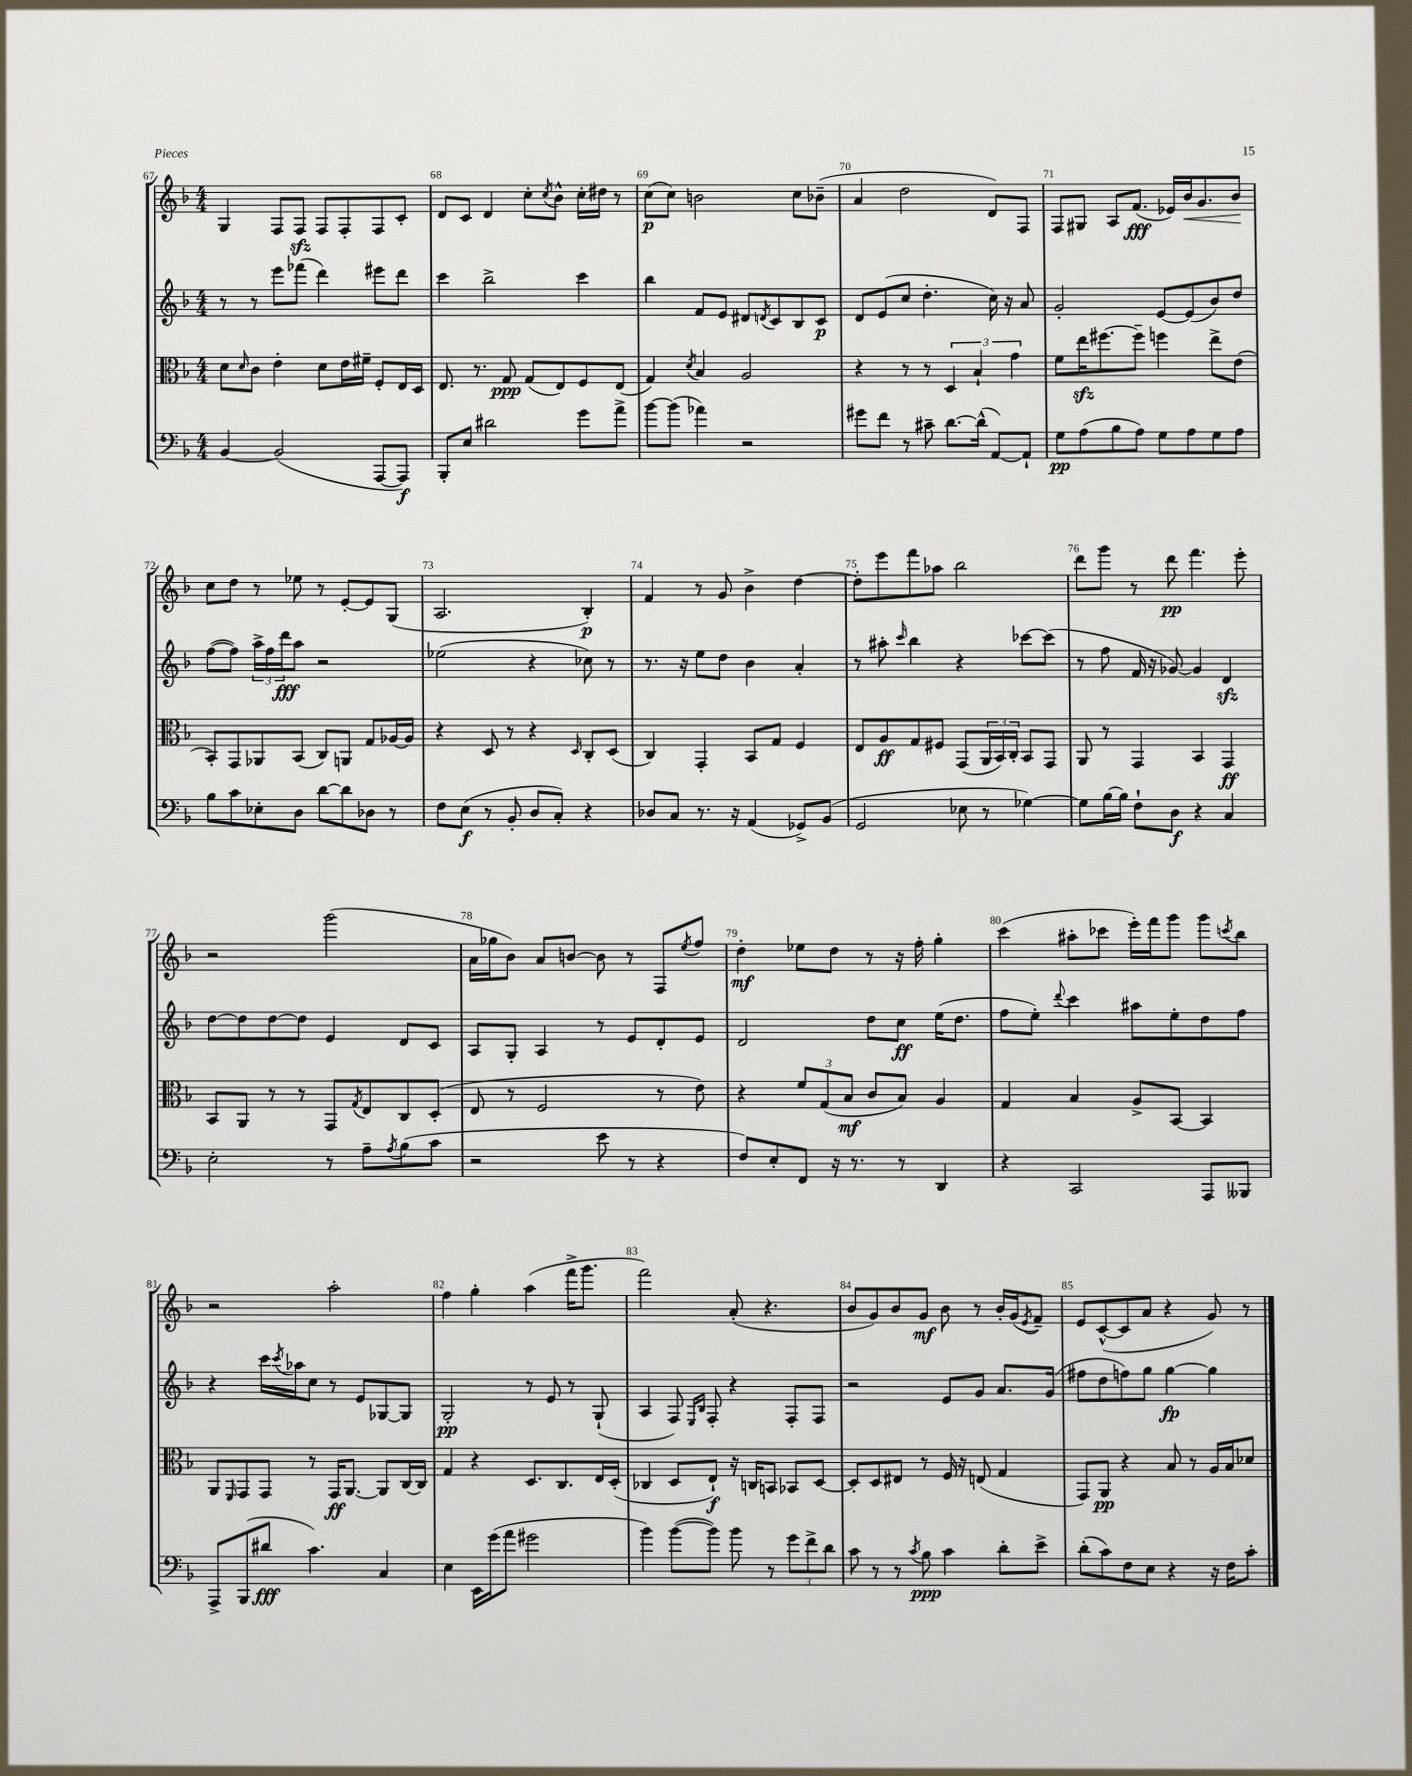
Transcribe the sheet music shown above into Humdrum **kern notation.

**kern	**kern	**kern	**kern
*staff4	*staff3	*staff2	*staff1
*clefF4	*clefC3	*clefG2	*clefG2
*k[b-]	*k[b-]	*k[b-]	*k[b-]
*M4/4	*M4/4	*M4/4	*M4/4
[4BB-	8d	8r	4G
.	16qqd	.	.
.	8c	8r	.
(2BB-]	4e'	8eee	8F
.	.	(8fff-	8F
.	8d	4ddd)	8F
.	16e	.	8F'
.	16f#~	.	.
[8AAA	8F'	8eee#	8F
8AAA])	16E	8ddd	8c'
.	16D	.	.
=	=	=	=
8BBB-'	8.E	4ccc	8d
8E	.	.	8c
.	8.r	.	.
2d#	.	2bb-^	4d
.	8G	.	.
.	(8G	.	8cc'
.	.	.	8qcc
.	8E)	.	8b-^^
8g	8F	4ccc	16cc'
.	.	.	16dd#
8a^	(8E	.	8r
=	=	=	=
[8b-	4G)	4bb-	(8cc
(8b-]	.	.	8cc)
.	8qd	.	.
4a-)	4B-	8f	2b
.	.	8e	.
2r	2A	8d#	.
.	.	8qd	.
.	.	8c	.
.	.	8B-	8cc
.	.	8c	(8b-~
=	=	=	=
8g#	4r	8d	4a
8f	.	(8e	.
8r	8r	8cc	2dd
8c#~	8r	4.dd'	.
[8.d	6D	.	.
.	6B-`	.	.
(16d^^]	.	.	.
[8AA)	.	16cc)	8d)
.	.	16r	.
.	6g	.	.
8AA`]	.	8a	8F
=	=	=	=
8G	8f	2g'	8F
(8A	16ee	.	8G#
.	[8.ff#	.	.
8B-	.	.	8A
8A)	8ff#~]	.	(8.f
8G	4ff	[8e	.
.	.	.	16e-)
8A	.	(8e]	16b-
.	.	.	8.g
8G	8ee^	8b-)	.
8A	(8e	8dd	8b-
=	=	=	=
8B-	8BB-')	([8ff	8cc
8c	8GG	8ff])	8dd
8E-'	8AA-	24aa^	8r
.	.	24ff	.
.	.	24ddd	.
8D	(8BB-	8aa	8ee-
[8d	8C)	2r	8r
8d]	8AA	.	[8e'
8D-	8G	.	8e]
8r	[16A-	.	(8G
.	16A-]	.	.
=	=	=	=
8F	4r	(2ee-	2.A
(8E	.	.	.
8r	8D	.	.
8BB-'	8r	.	.
8D	4r	4r	.
8C')	.	.	.
.	16qqD	.	.
4r	8C'	8cc-)	4B-')
.	(8D	8r	.
=	=	=	=
8D-	4C)	8.r	4f
8C	.	.	.
.	.	16r	.
8.r	4GG'	8ee	8r
.	.	8dd	8g
16r	.	.	.
(4AA	8BB-	4b-	4b-^
.	8G	.	.
8GG-^)	4F	4a'	[4dd
(8BB-	.	.	.
=	=	=	=
2GG	8E	8r	8dd']
.	8A	8aa#'	8eee
.	.	16qqccc	.
.	8G	4bb-	8fff
.	8F#	.	8aa-
8E-	(8GG	4r	2bb-
8r	24AA	.	.
.	24BB-)	.	.
.	24C'	.	.
[4G-)	8BB-	[8ccc-	.
.	8GG	(8ccc-]	.
=	=	=	=
8G-]	8AA	8r	8ddd
[16B-	8r	8ff	8ggg
16B-]	.	.	.
8F`	4GG	16f	8r
.	.	16r	.
8D	.	[8g-)	8ddd
4r	4BB-	4g-]	4.fff
4C	4GG	4d	.
.	.	.	8eee'
=	=	=	=
2E'	8BB-	[8dd	2r
.	8AA	8dd]	.
.	8r	[8dd	.
.	8r	8dd]	.
8r	8GG	4e	(2ggg
.	8qG	.	.
8A~	8E	.	.
8qA	.	.	.
(8B-	8C	8d	.
8c	(8D'	8c	.
=	=	=	=
2r	8E	8A	16a
.	.	.	16gg-
.	8r	8G'	8b-)
.	2F	4A	8a
.	.	.	[8b
8e	.	8r	8b]
8r	.	8e	8r
4r	8r	8d'	8F
.	.	.	8qee
.	8e)	8e	8ff
=	=	=	=
8F)	4r	2d	4dd'
8E'	.	.	.
8FF	12f	.	8ee-
.	(12G	.	.
16r	.	.	8dd
.	12B-	.	.
8.r	.	.	.
.	8c	8dd	8r
8r	8B-)	8cc	16r
.	.	.	16ff'
4DD	4A	(16ee	4gg'
.	.	8.dd	.
=	=	=	=
4r	4G	8ff	(4ccc
.	.	8ee')	.
.	.	8qqddd	.
2CC	4B-	4ccc	8aa#'
.	.	.	8ccc-
.	8A^	8aa#	16eee')
.	.	.	16fff
.	[8BB-	8ee'	8ggg
8AAA	4BB-]	8dd	8ggg
.	.	.	8qccc
8BBB--	.	8ff	8bb-
=	=	=	=
8AAA^	8AA	4r	2r
.	16qqFF	.	.
(8BBB-	8GG	.	.
8d#	8GG	16ccc	.
.	.	8qccc	.
.	.	16aa-	.
4.c)	8r	8cc	.
.	16GG	8r	2aa'
.	[8.AA	.	.
.	.	8e	.
4C	8AA]	[8G-	.
.	[16C	8G-]	.
.	16C]	.	.
=	=	=	=
4E	4G	2G'	4ff
16EE	4r	.	4gg'
(16g	.	.	.
8a	.	.	.
2g#	8.D	8r	(4aa
.	.	8e	.
.	8.C	.	.
.	.	8r	16fff^
.	.	.	8.ggg
.	16E	(8G`	.
.	(16D'	.	.
=	=	=	=
4b-)	4C-	4A	2fff)
([8b-	8D	8F)	.
.	.	16qqE	.
.	.	16qqB-	.
8b-])	8E`)	8F'	.
8b-	16r	4r	(8a'
.	16C	.	.
8r	8BB	.	4.r
12g	8BB-	8F'	.
12f^	.	.	.
.	[8D	8F	.
12d	.	.	.
=	=	=	=
8c	8D']	2r	8b-
8r	8D	.	8g)
8r	8E#	.	8b-
8qc	.	.	.
8B-	8r	.	8g
4c	16F	8e	8b-
.	16r	.	.
.	(8E	8g	8r
8d'	4G	8.a	16b-'
.	.	.	(16g
.	.	.	8qe
8e^	.	.	8f~)
.	.	(16g	.
=	=	=	=
(8d'	8GG)	8ff#	8e
8c)	8AA	8dd	([8c^^
8F	4r	8ff)	8c]
8E	.	8gg	8a
4r	8B-	[4gg	4r
.	8r	.	.
16r	16A	4gg]	8g)
16F	16B-	.	.
8c'	8d-	.	8r
==	==	==	==
*-	*-	*-	*-
